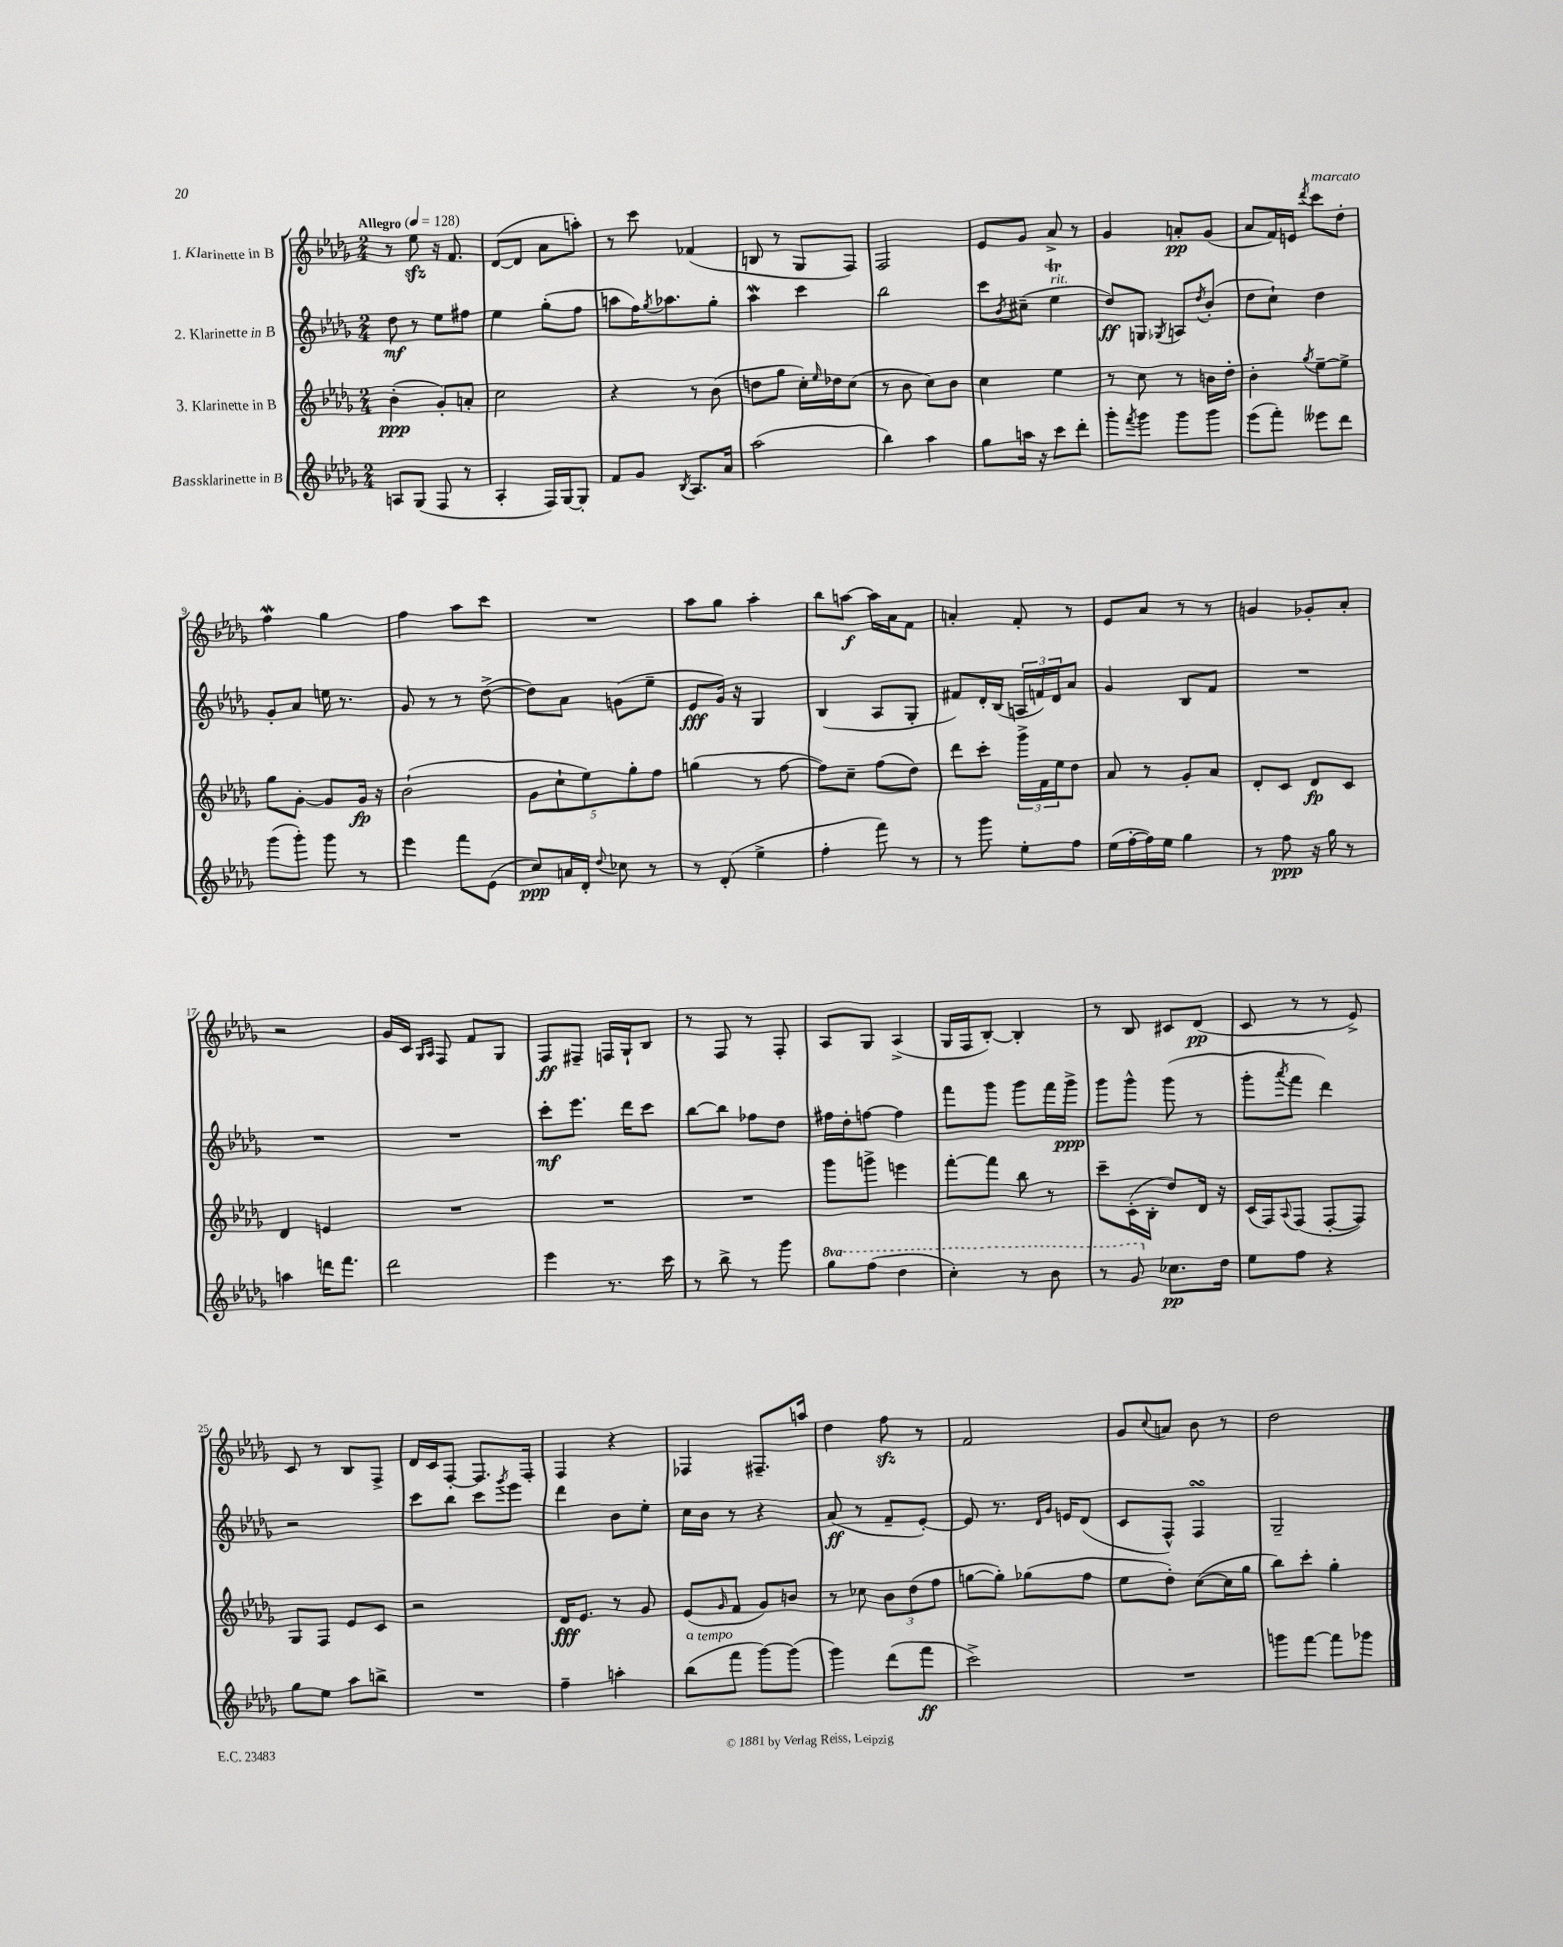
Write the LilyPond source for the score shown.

<<
\new StaffGroup <<
\new Staff = "s0" \with { instrumentName = "1. Klarinette in B" } {
    \clef treble \key des \major \numericTimeSignature \time 2/4 \tempo "Allegro" 4 = 128
    r8 ees''8\sfz r16 f'8. |
    des'8~( des'8 aes'8 a''8-.) |
    r8 c'''8 fes'4( |
    b8 r8 ges8 f8) |
    f2 |
    ees'8 ges'8 aes'8-> r8 |
    ges'4 a'8-.\pp ges'8( |
    aes'8 f'16) e'16 \acciaccatura { des'''8 } c'''8^\markup { \italic "marcato" } des''8-. |
    f''4\mordent ges''4 |
    f''4 aes''8 c'''8 |
    R2 |
    aes''8 ges''8 aes''4-. |
    bes''8 a''8~\f a''16 aes'16 f'8 |
    a'4-. f'8-. r8 |
    ees'8 aes'8 r8 r8 |
    g'4 ges'8-. aes'8-. |
    r2 |
    ges'16 c'16 \grace { ges16 aes16 } f8 f'8 ges8 |
    f8\ff fis8-- f16 ges16-! bes8 |
    r8 f8 r8 f8-. |
    aes8 ges8 aes4->( |
    ges16 f16 bes8~-.) bes4-. |
    r8 bes8 cis'8 des'8\pp( |
    c'8 r8 r8 ees'8->) |
    c'8 r8 bes8 f8-> |
    des'16 c'16 f8~-. f8. f16-. |
    f4 r4 |
    fes4 fis8.-- a''16 |
    des''4 f''8\sfz r8 |
    f'2 |
    ges'8 \appoggiatura { c''8 } a'8 bes'8 r8 |
    des''2 \bar "|." |
}
\new Staff = "s1" \with { instrumentName = "2. Klarinette in B" } {
    \clef treble \key des \major \numericTimeSignature \time 2/4
    des''8\mf r8 ees''8 fis''8 |
    ees''4 ges''8-.( f''8 |
    a''8 f''16) \acciaccatura { ges''8 } aes''8. ges''8-. |
    aes''4\mordent c'''4 |
    bes''2 |
    c'''8 \acciaccatura { bes'8 } cis''8--( ees''4\trill^\markup { \italic "rit." } |
    des''8\ff) g8 \acciaccatura { ges8 } a8 \acciaccatura { des''8 } bes'8-.( |
    des''8 c''8-!) des''4 |
    ges'8-. aes'8 e''16 r8. |
    ges'8 r8 r8 des''8~->( |
    des''8) aes'8 g'8( ees''8-- |
    ees'8\fff ges'16) r16 ges4 |
    bes4( aes8 ges8-. |
    fis'8) des'16-. bes16( \tuplet 3/2 { a16 f'16) des'16 } aes'8 |
    ges'4 bes8 f'8 |
    R2 |
    R2 |
    R2 |
    c'''8-.\mf ees'''8. des'''16 c'''8 |
    bes''8~ bes''8 fes''8 des''8 |
    fis''16 des''16-. f''8~ f''4 |
    f'''8 ges'''8 ges'''8 f'''16 ges'''16->\ppp |
    ges'''8 ges'''8-^ ges'''8( r8 |
    ges'''8-. \acciaccatura { aes'''8 } f'''8 des'''4) |
    r2 |
    c'''8 bes''8 c'''8 \acciaccatura { ges'''8 } ees'''8 |
    des'''4 bes'8 ees''8-. |
    c''16 bes'16 r8 r4 |
    aes'8\ff( r8 f'8-- ees'8~-.) |
    ees'8 r8. \grace { des'16 ges'16 } e'16 des'8( |
    c'8 f8-^) f4\turn |
    ges2-- \bar "|." |
}
\new Staff = "s2" \with { instrumentName = "3. Klarinette in B" } {
    \clef treble \key des \major \numericTimeSignature \time 2/4
    bes'4-.\ppp( ges'8-.) a'8-. |
    c''2 |
    r4 r8 bes'8( |
    d''8 ges''8 c''16-.) \grace { ees''16 } des''16 c''8( |
    r8 bes'8 c''8) bes'8 |
    c''4 ees''4 |
    r8 c''8 r8 b'16 des''16-. |
    bes'4-. \acciaccatura { ges''8 } ees''8~-- ees''8-> |
    ges''8 ges'8~-. ges'8 ges'16\fp r16 |
    bes'2-!( |
    \tuplet 5/4 { ges'8 c''8-! ees''8) ges''8-. f''8 } |
    g''4( r8 f''8~ |
    f''8) c''8-- f''8( des''8) |
    des'''8 c'''8-. \tuplet 3/2 { ges'''16-> f'16 ees''16 } des''8 |
    aes'8 r8 ges'8-. aes'8 |
    des'8-. c'8 des'8\fp c'8 |
    des'4 e'4 |
    R2 |
    R2 |
    R2 |
    ges'''8 g'''8-> e'''4 |
    f'''8~-. f'''8 bes''8 r8 |
    c'''8-- c'16-.( bes16-. des''8) des'16 r16 |
    c'16( f16) \appoggiatura { aes8 } f8( f8~-. f8) |
    ges8 f8 ees'8 c'8 |
    r2 |
    des'16\fff ees'8. r8 ges'8 |
    ees'8( \grace { ges'16 } f'8 ges'8) b'8 |
    r8 ces''8 \tuplet 3/2 { bes'8 des''8( f''8 } |
    g''8~ g''8-.) ges''8( f''8 |
    ees''8 des''8-.) c''8~( c''16 ges''16 |
    bes''8) c'''8-. ges''4-. \bar "|." |
}
\new Staff = "s3" \with { instrumentName = "Bassklarinette in B" } {
    \clef treble \key des \major \numericTimeSignature \time 2/4 \set Staff.ottavationMarkups = #ottavation-simple-ordinals
    a8 ges8( f8 r8 |
    aes4-. f16) ges16~ ges8-. |
    f'8 ges'8 \acciaccatura { bes8 } aes8. aes'16 |
    aes''2( |
    bes''4) aes''4 |
    ges''8 a''16 r16 c'''8 des'''8-. |
    ges'''8-. \acciaccatura { f'''8 } ges'''8 ges'''8 ges'''8 |
    ees'''8( f'''8-.) eeses'''8 des'''8 |
    ges'''8( ges'''8-.) ges'''8 r8 |
    ees'''4 f'''8 ees'8( |
    c''8\ppp) a'16 des'16-. \appoggiatura { des''8 } ces''8 r8 |
    r8 des'8-.( ees''4-> |
    f''4-. f'''8) r8 |
    r8 ges'''8 ees''8-. f''8 |
    ees''16( f''16~-. f''16) ees''16 ges''4 |
    r8 f''8\ppp r16 ges''16 r8 |
    a''4 d'''16 f'''8. |
    des'''2 |
    ees'''4 r8. c'''16 |
    r8 bes''8-> r8 ges'''8 |
    \ottava #1 ges'''8 f'''8( des'''4 |
    c'''4-.) r8 bes''8 |
    r8 ges''8 \ottava #0 ces''8.\pp des''16 |
    ees''8 f''8 r4 |
    ges''8 ees''8 aes''8 b''8-> |
    R2 |
    f''4-- a''4-. |
    bes''8^\markup { \italic "a tempo" }( f'''8 ges'''8~) ges'''8( |
    ges'''4) des'''8( f'''8\ff |
    c'''2->) |
    R2 |
    g'''8 f'''8~ f'''8 ges'''8 \bar "|." |
}
>>
>>
